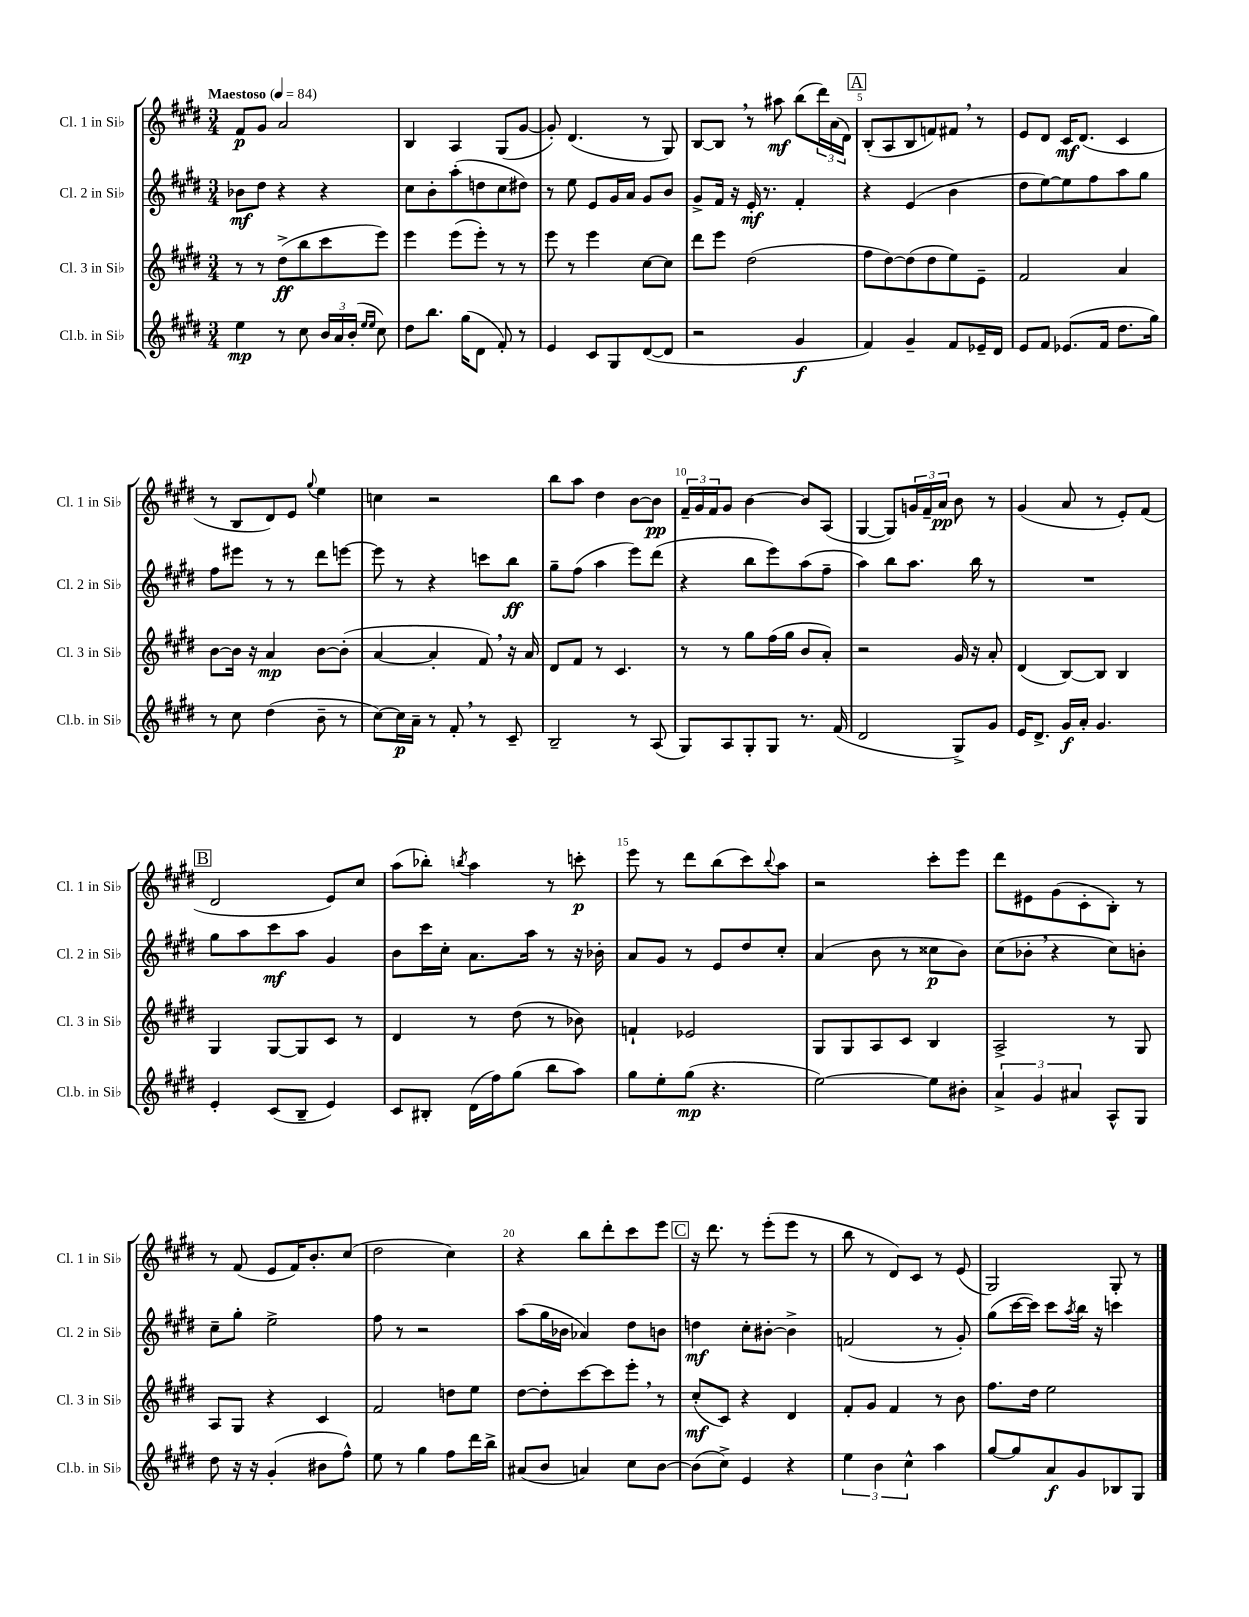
<<
\new StaffGroup <<
\new Staff = "s0" \with { instrumentName = "Cl. 1 in Sib" shortInstrumentName = "Cl. 1 in Sib" } {
    \clef treble \key e \major \numericTimeSignature \time 3/4 \tempo "Maestoso" 4 = 84
    fis'8\p gis'8 a'2 |
    b4 a4 gis8( gis'8~ |
    gis'8-.) dis'4.( r8 gis8) |
    b8~ b8 \breathe r8 ais''8\mf b''8( \tuplet 3/2 { dis'''16) a'16( dis'16) } |
    \mark \markup { \box "A" } b8-.( a8 b8 f'8) fis'8 \breathe r8 |
    e'8 dis'8 cis'16\mf dis'8.( cis'4 |
    r8 b8 dis'8) e'8 \appoggiatura { gis''8 } e''4 |
    c''4 r2 |
    b''8 a''8 dis''4 b'8~ b'8\pp |
    \tuplet 3/2 { fis'16-- gis'16 fis'16 } gis'8 b'4~ b'8 a8( |
    gis4~ gis8) \tuplet 3/2 { g'16 fis'16-- a'16\pp } b'8 r8 |
    gis'4( a'8 r8 e'8-.) fis'8( |
    \mark \markup { \box "B" } dis'2 e'8) cis''8 |
    a''8( bes''8-.) \acciaccatura { b''8 } a''4 r8 c'''8-.\p |
    e'''8 r8 dis'''8 b''8( cis'''8) \appoggiatura { b''8 } a''8 |
    r2 cis'''8-. e'''8 |
    dis'''8 eis'8 gis'8( cis'8-. b8-.) r8 |
    r8 fis'8( e'8 fis'16) b'8.-. cis''8( |
    dis''2 cis''4) |
    r4 b''8 dis'''8-. cis'''8 e'''8 |
    \mark \markup { \box "C" } r16 dis'''8. r8 e'''8-.( e'''8 r8 |
    b''8 r8 dis'8) cis'8 r8 e'8( |
    gis2) gis8-. r8 \bar "|." |
}
\new Staff = "s1" \with { instrumentName = "Cl. 2 in Sib" shortInstrumentName = "Cl. 2 in Sib" } {
    \clef treble \key e \major \numericTimeSignature \time 3/4
    bes'8\mf dis''8 r4 r4 |
    cis''8 b'8-. a''8-.( d''8 cis''8 dis''8) |
    r8 e''8 e'8 gis'16 a'16 gis'8 b'8 |
    gis'8-> fis'16 r16 e'16-.\mf r8. fis'4-. |
    \mark \markup { \box "A" } r4 e'4( b'4 |
    dis''8 e''8~) e''8 fis''8 a''8 gis''8 |
    fis''8 eis'''8 r8 r8 dis'''8 e'''8~ |
    e'''8 r8 r4 c'''8 b''8\ff |
    gis''8-- fis''8( a''4 e'''8) dis'''8( |
    r4 b''8 e'''8) a''8( fis''8-- |
    a''4) b''8 a''8. b''16 r8 |
    R2. |
    \mark \markup { \box "B" } gis''8 a''8 cis'''8\mf a''8 gis'4 |
    b'8 cis'''16 cis''16-. a'8. a''16 r8 r16 bes'16-. |
    a'8 gis'8 r8 e'8 dis''8 cis''8-. |
    a'4( b'8 r8 cisis''8\p b'8) |
    cis''8( bes'8-. \breathe r4 cis''8) b'8-. |
    cis''8-- gis''8-. e''2-> |
    fis''8 r8 r2 |
    a''8( gis''16 bes'16 aes'4) dis''8 b'8 |
    \mark \markup { \box "C" } d''4\mf cis''8-. bis'8~-. bis'4-> |
    f'2( r8 gis'8-.) |
    gis''8( cis'''16~ cis'''16) cis'''8 \acciaccatura { a''8 } b''16 r16 c'''4 \bar "|." |
}
\new Staff = "s2" \with { instrumentName = "Cl. 3 in Sib" shortInstrumentName = "Cl. 3 in Sib" } {
    \clef treble \key e \major \numericTimeSignature \time 3/4
    r8 r8 dis''8->\ff( b''8 cis'''8 e'''8) |
    e'''4 e'''8( e'''8-.) r8 r8 |
    e'''8 r8 e'''4 cis''8~ cis''8 |
    dis'''8 e'''8 dis''2( |
    \mark \markup { \box "A" } fis''8 dis''8~) dis''8( dis''8 e''8) e'8-- |
    fis'2 a'4 |
    b'8~ b'16 r16 a'4\mp b'8~ b'8-.( |
    a'4~ a'4-. fis'8) \breathe r16 a'16 |
    dis'8 fis'8 r8 cis'4. |
    r8 r8 gis''8 fis''16( gis''16 b'8 a'8-.) |
    r2 gis'16 r16 a'8-. |
    dis'4( b8~) b8 b4 |
    \mark \markup { \box "B" } gis4 gis8~ gis8 cis'8 r8 |
    dis'4 r8 dis''8( r8 bes'8) |
    f'4-! ees'2 |
    gis8 gis8 a8 cis'8 b4 |
    a2-> r8 gis8 |
    a8 gis8 r4 cis'4 |
    fis'2 d''8 e''8 |
    dis''8~ dis''8-. cis'''8~ cis'''8 e'''8-. \breathe r8 |
    \mark \markup { \box "C" } cis''8-.\mf( cis'8) r4 dis'4 |
    fis'8-. gis'8 fis'4 r8 b'8 |
    fis''8. dis''16 e''2 \bar "|." |
}
\new Staff = "s3" \with { instrumentName = "Cl.b. in Sib" shortInstrumentName = "Cl.b. in Sib" } {
    \clef treble \key e \major \numericTimeSignature \time 3/4
    e''4\mp r8 cis''8 \tuplet 3/2 { b'16 a'16 b'16-.( } \grace { e''16 e''16 } cis''8) |
    dis''8 b''8. gis''16( dis'8 fis'8-.) r8 |
    e'4 cis'8 gis8 dis'8~( dis'8 |
    r2 gis'4\f |
    \mark \markup { \box "A" } fis'4) gis'4-- fis'8 ees'16-- dis'16 |
    e'8 fis'8 ees'8.( fis'16 dis''8. gis''16) |
    r8 cis''8 dis''4( b'8-- r8 |
    cis''8~) cis''16\p a'16-- r8 fis'8-. \breathe r8 cis'8-- |
    b2-- r8 a8( |
    gis8) a8 gis8-. gis8 r8. fis'16( |
    dis'2 gis8->) gis'8 |
    e'16 dis'8.-> gis'16\f a'16-. gis'4. |
    \mark \markup { \box "B" } e'4-. cis'8( b8-- e'4) |
    cis'8 bis8-. dis'16( fis''16) gis''8( b''8 a''8) |
    gis''8 e''8-. gis''8\mp( r4. |
    e''2~) e''8 bis'8-. |
    \tuplet 3/2 { a'4-> gis'4 ais'4 } a8-^ gis8 |
    dis''8 r16 r16 gis'4-.( bis'8 fis''8-^) |
    e''8 r8 gis''4 fis''8 dis'''16 b''16-> |
    ais'8( b'8 a'4) cis''8 b'8~ |
    \mark \markup { \box "C" } b'8( cis''8->) e'4 r4 |
    \tuplet 3/2 { e''4 b'4 cis''4-^ } a''4 |
    gis''8~ gis''8 a'8\f gis'8 bes8 gis8 \bar "|." |
}
>>
>>
\layout { \context { \Score \override BarNumber.break-visibility = ##(#f #t #t) barNumberVisibility = #(every-nth-bar-number-visible 5) } }
